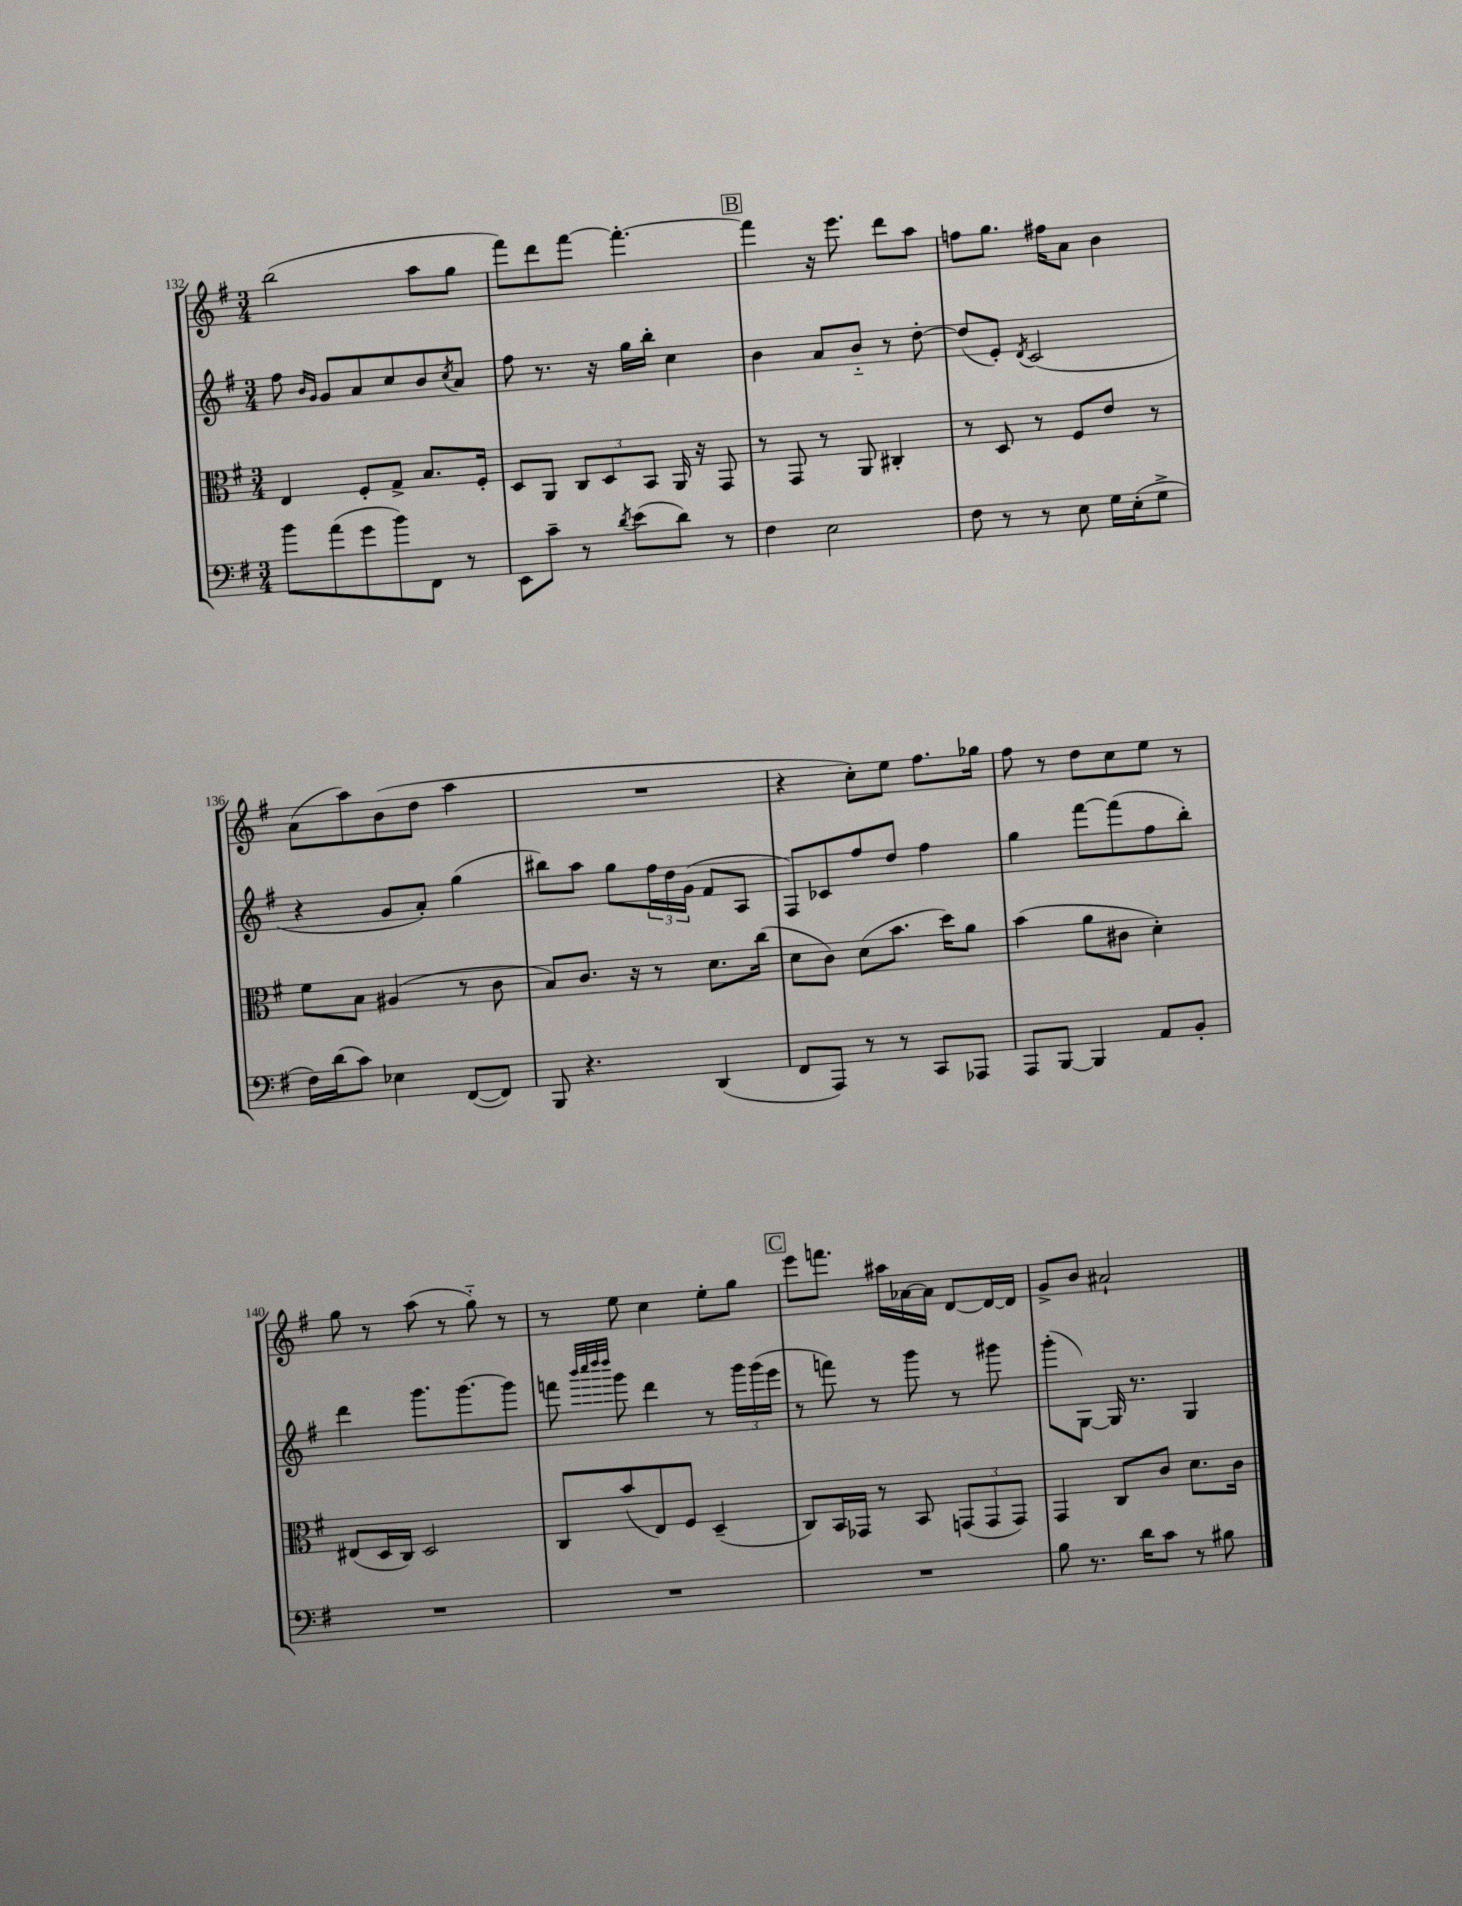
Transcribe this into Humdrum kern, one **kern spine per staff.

**kern	**kern	**kern	**kern
*part4	*part3	*part2	*part1
*staff4	*staff3	*staff2	*staff1
*clefF4	*clefC3	*clefG2	*clefG2
*k[f#]	*k[f#]	*k[f#]	*k[f#]
*M3/4	*M3/4	*M3/4	*M3/4
=132	=132	=132	=132
8b\L	4E/	8ff#\	(2bb\
.	.	16qqb/LL	.
.	.	16qqg/JJ	.
(8a\	.	8g/L	.
8g\	8F#'/L	8a/	.
8b\)	8G^/J	8cc/	.
8FF#\J	8.B/L	8b/	8aa\L
.	.	8qcc/	.
8r	.	8a/J	8gg\J
.	16F#'/Jk	.	.
=133	=133	=133	=133
8EE\L	8D/L	8ff#\	8fff#\L)
8c~\J	8AA/J	8.r	8ddd\
8r	12C/L	.	[8fff#\J
.	.	16r	.
.	12D/	.	.
8qd/	.	.	.
(8e\L	.	16gg\LL	4.fff#'\_
.	12BB/J	.	.
.	.	16bb'\JJ	.
8d\J)	16AA/	4cc\	.
.	16r	.	.
8r	8GG/	.	.
!!LO:REH:place=s1:t=B
=134	=134	=134	=134
4F#\	8r	4b\	4fff#\]
.	8GG/	.	.
2E\	8r	8a/L	16r
.	.	.	8.eee\
.	8AA/	8b/J	.
.	4C#X'/	8r	8ddd\L
.	.	[8dd'\	8aa\J
=135	=135	=135	=135
8F#\	8r	(8dd/L]	8ffn\L
8r	8D/	8e'/J)	8.gg\J
.	.	8qd/	.
8r	8r	(2c/	.
.	.	.	16ff#X\KL
8E\	8F#/L	.	8a\J
16G\LL	8e/J	.	4b\
(16E'\J	.	.	.
8G^\J	8r	.	.
!!LO:LB:g=z
=136	=136	=136	=136
16F#\LL)	8f#\L	4r	(8a\L
(16d\J	.	.	.
8c\J)	8B\J	.	8aa\)
4E-X\	(4A#X/	8g/L	(8b\
.	.	8a'/J)	8dd\J
([8FF#/L	8r	(4gg\	4aa\
8FF#/J])	8c\	.	.
=137	=137	=137	=137
8BBB/	8B/L)	8bb#X\L)	2.r
4.r	8.c/J	8aa\J	.
.	.	8gg\L	.
.	16r	.	.
.	8r	24ff#\L	.
.	.	24dd\	.
.	.	(24g\JJ	.
(4DD/	8.d\L	8f#/L	.
.	.	8A/J	.
.	(16cc\Jk	.	.
=138	=138	=138	=138
8FF#/L	8d\L	8F#/L)	4r
8AAA/J)	8c\J)	8c-X/	.
8r	(8d\L	8ff#/	8cc'\L)
8r	8.b\J	8dd/J	8ee\J
8CC/L	.	4ff#\	8.ff#\L
.	16dd\KL)	.	.
8AAA-X/J	8a\J	.	.
.	.	.	16gg-X\Jk
=139	=139	=139	=139
8AAA/L	(4b\	4gg\	8ff#\
[8BBB/J	.	.	8r
4BBB/]	8a\L	[8fff#\L	8dd\L
.	8c#X\J	(8fff#\]	8cc\
8AA/L	4d'\)	8ff#\	8ee\J
8BB'/J	.	8bb'\J)	8r
!!LO:LB:g=z
=140	=140	=140	=140
2.r	(8E#X/L	4ddd\	8gg\
.	16D/L	.	8r
.	16C/JJ)	.	.
.	2D/	8.ggg\L	(8aa\
.	.	.	8r
.	.	[8.ggg\	.
.	.	.	8gg\)
.	.	8ggg\J]	8r
=141	=141	=141	=141
2.r	8C/L	8fffn\	8r
.	.	32qqbbb/LLL	.
.	.	32qqcccc/	.
.	.	32qqdddd/	.
.	.	32qqdddd/JJJ	.
.	(8b/	8ggg\	8ee\
.	8E/)	4ddd\	4cc\
.	8F#/J	.	.
.	(4D~/	8r	8ee'\L
.	.	24ggg\LL	8gg\J
.	.	(24ggg\	.
.	.	24eee\JJ	.
!!LO:REH:place=s1:t=C
=142	=142	=142	=142
2.r	8C/L)	8r	8eee\L
.	16BB/L	8fffn\)	8.fffn\J
.	16GG-X/JJ	.	.
.	8r	8r	.
.	.	.	16aa#X\LL
.	8BB/	8ggg\	[16a-X\
.	.	.	16a-\JJ]
.	(12GGn/L	8r	[8d/L
.	12GG/	.	.
.	.	8ggg#X\	16d/L_
.	12GG/J)	.	.
.	.	.	16d/JJ]
=143	=143	=143	=143
8B\	4GG/	(8ggg'\L	8g^/L
8.r	.	[8G\J)	8b/J
.	8C/L	16G/]	2a#X`/
16d\KL	.	8.r	.
8c\J	8c/J	.	.
8r	8.d\L	4G/	.
8B#X\	.	.	.
.	16c\Jk	.	.
==	==	==	==
*-	*-	*-	*-
